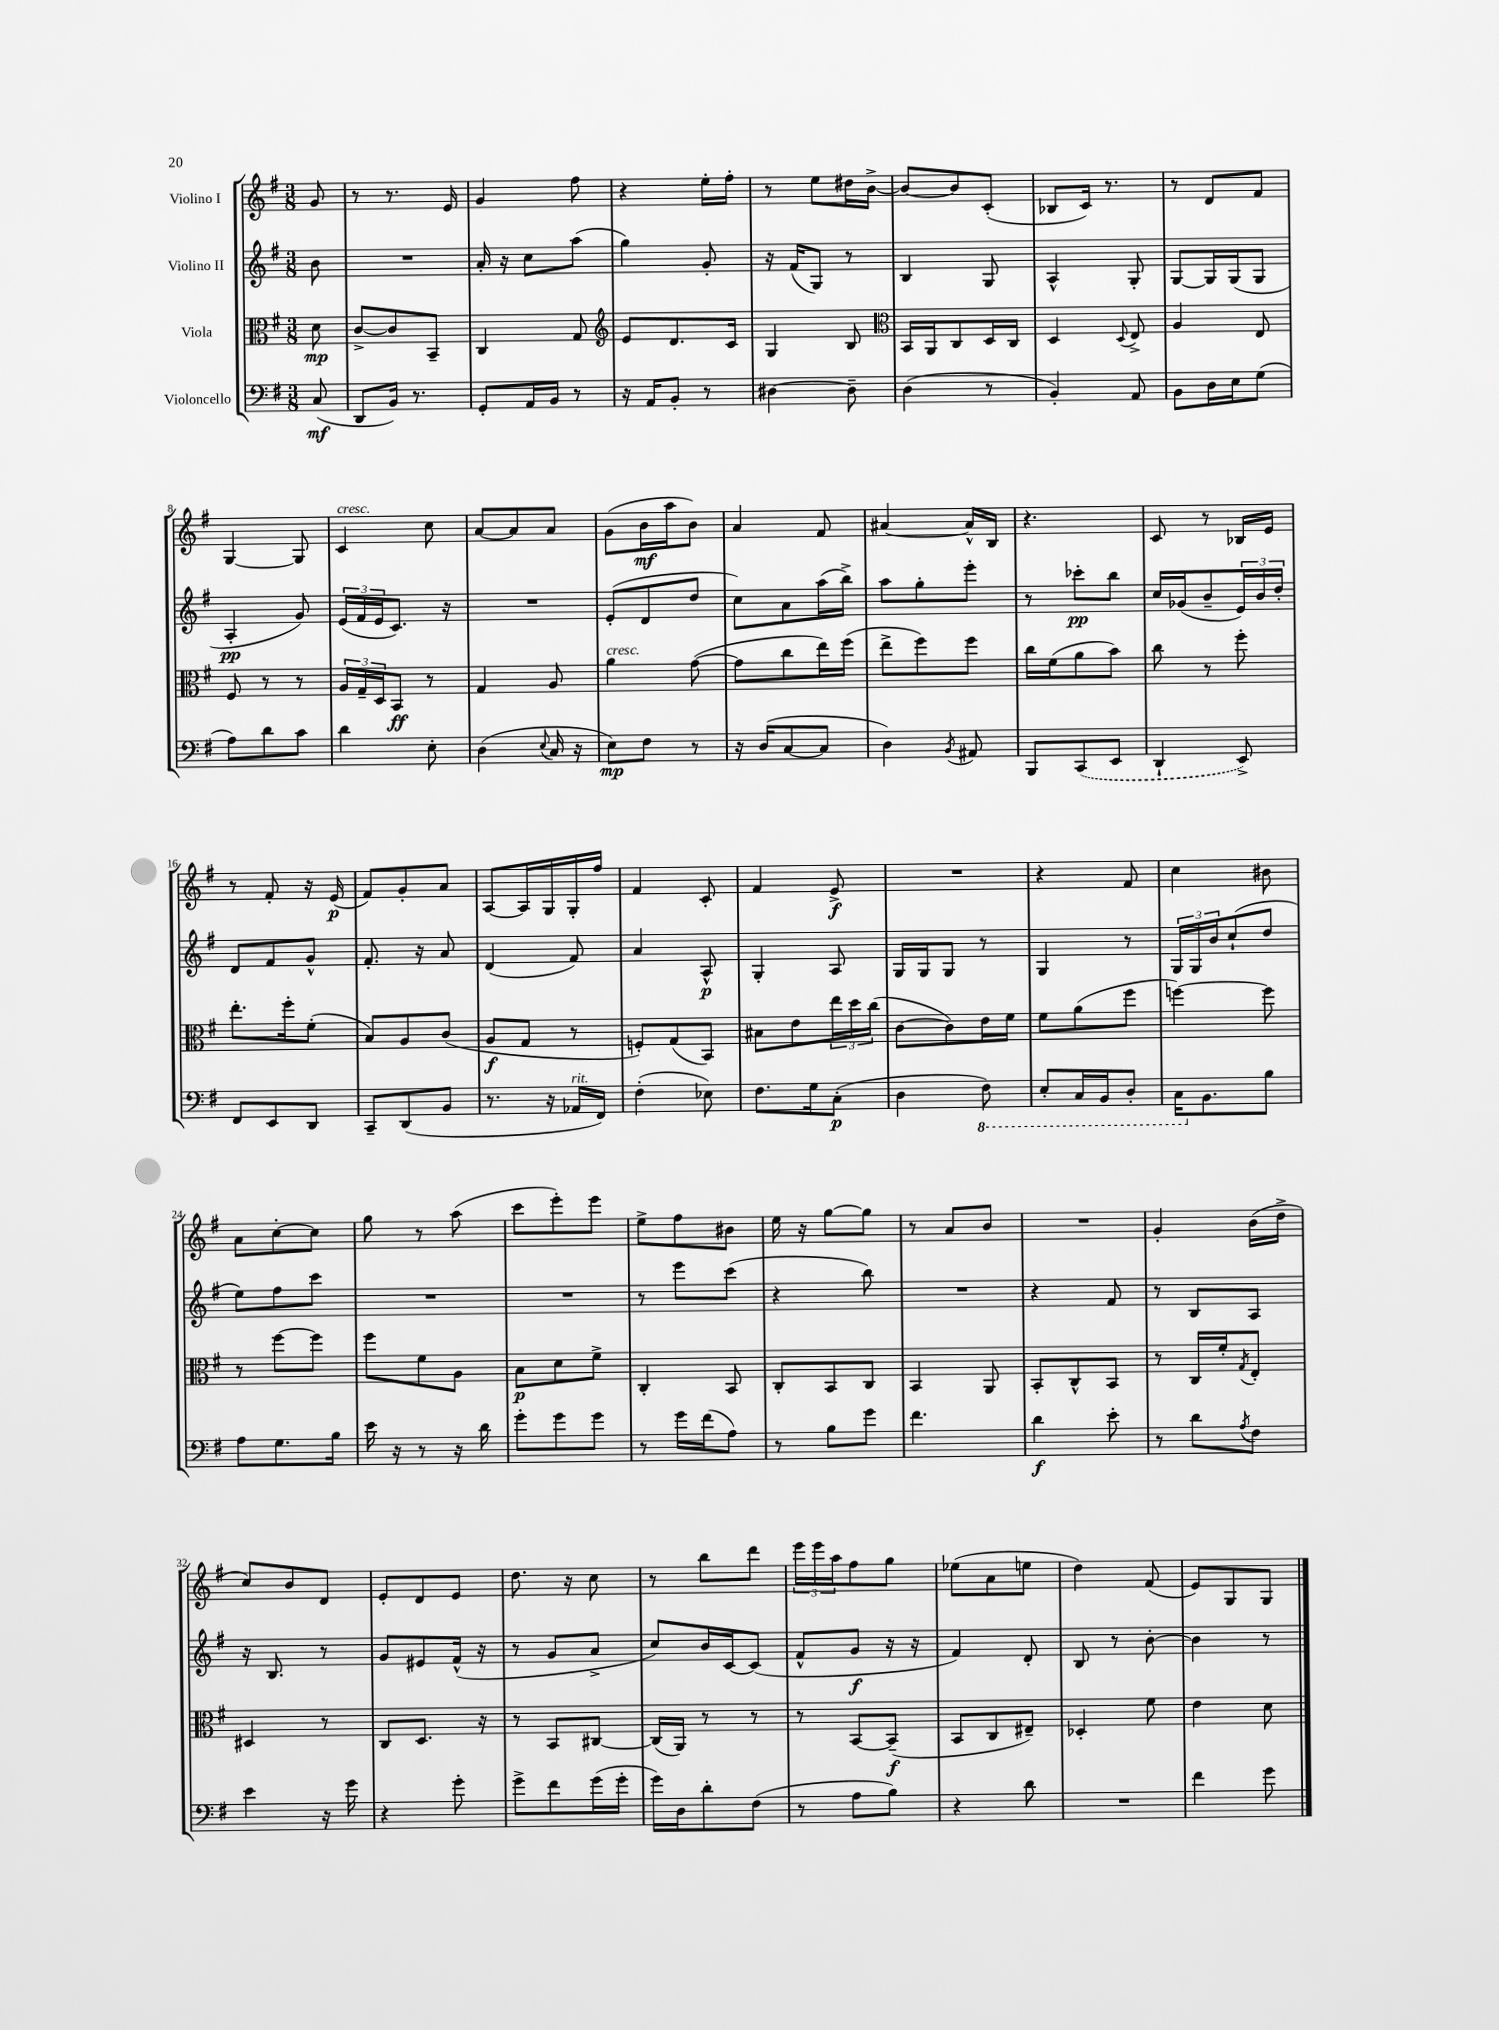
<<
\new StaffGroup <<
\new Staff = "s0" \with { instrumentName = "Violino I" } {
    \clef treble \key g \major \numericTimeSignature \time 3/8 \partial 8
    g'8 |
    r8 r8. e'16 |
    g'4 fis''8 |
    r4 e''16-. fis''16-. |
    r8 e''8 dis''16 b'16~-> |
    b'8~ b'8 c'8-.( |
    bes8 c'16) r8. |
    r8 d'8 fis'8 |
    g4~ g8 |
    c'4^\markup { \italic "cresc." } c''8 |
    a'8~ a'8 a'8 |
    g'8( b'16\mf a''16 b'8) |
    a'4 fis'8 |
    ais'4~ ais'16-^ b16 |
    r4. |
    c'8 r8 bes16 e'16 |
    r8 fis'8-. r16 e'16\p( |
    fis'8) g'8-. a'8 |
    a8~ a16 g16 g16-. fis''16 |
    fis'4 c'8-. |
    fis'4 e'8->\f |
    R4. |
    r4 fis'8 |
    c''4 bis'8 |
    a'8 c''8~-. c''8 |
    g''8 r8 a''8( |
    c'''8 e'''8-.) e'''8 |
    e''8-> fis''8 bis'8 |
    e''16 r16 g''8~ g''8 |
    r8 a'8 b'8 |
    R4. |
    g'4-. b'16( d''16-> |
    c''8) b'8 d'8 |
    e'8-. d'8 e'8 |
    d''8. r16 c''8 |
    r8 b''8 d'''8 |
    \tuplet 3/2 { e'''16 e'''16 a''16 } fis''8 g''8 |
    ees''8( a'8 e''8 |
    d''4) fis'8( |
    e'8) g8 g8 \bar "|." |
}
\new Staff = "s1" \with { instrumentName = "Violino II" } {
    \clef treble \key g \major \numericTimeSignature \time 3/8 \partial 8
    b'8 |
    R4. |
    a'16-. r16 c''8 a''8( |
    g''4) g'8-. |
    r16 fis'16( g8) r8 |
    b4 g8 |
    a4-^ g8-. |
    g8~ g16 g16( g8 |
    a4-.\pp g'8) |
    \tuplet 3/2 { e'16( fis'16 e'16 } c'8.) r16 |
    R4. |
    e'8-.( d'8 d''8 |
    c''8) a'8 a''16( b''16->) |
    a''8 g''8-. e'''8-. |
    r8 ces'''8-.\pp b''8 |
    c''16 ges'16( b'8-- \tuplet 3/2 { e'16) b'16 d''16-. } |
    d'8 fis'8 g'8-^ |
    fis'8.-. r16 a'8 |
    d'4( fis'8) |
    a'4 a8-^\p |
    g4-. a8 |
    g16 g16 g8 r8 |
    g4 r8 |
    \tuplet 3/2 { g16 g16 b'16 } c''8-!( d''8 |
    e''8) fis''8 c'''8 |
    R4. |
    R4. |
    r8 e'''8 c'''8( |
    r4 b''8) |
    R4. |
    r4 fis'8 |
    r8 b8 a8 |
    r16 b8. r8 |
    g'8 eis'8 fis'16-^( r16 |
    r8 g'8 a'8-> |
    c''8) b'16 c'16~ c'8( |
    fis'8-^ g'8\f r16 r16 |
    fis'4) d'8-. |
    b8 r8 b'8~-. |
    b'4 r8 \bar "|." |
}
\new Staff = "s2" \with { instrumentName = "Viola" } {
    \clef alto \key g \major \numericTimeSignature \time 3/8 \partial 8
    d'8\mp |
    c'8~-> c'8 b,8-- |
    c4 g8 |
    \clef treble e'8 d'8. c'16 |
    g4 b8 |
    \clef alto b,16 a,16 c8 d16 c16 |
    d4 \appoggiatura { d8 } e8-> |
    a4 e8 |
    fis8 r8 r8 |
    \tuplet 3/2 { a16 g16-- d16 } b,8\ff r8 |
    g4 a8 |
    a'4^\markup { \italic "cresc." } g'8~( |
    g'8 c''8 e''16) fis''16( |
    e''8-> fis''8) fis''8 |
    c''16 fis'16( a'8 b'8) |
    c''8 r8 fis''8-. |
    e''8.-. fis''16-. fis'8-.( |
    b8) a8 c'8( |
    a8\f g8 r8 |
    f8-.) g8( b,8) |
    bis8 e'8 \tuplet 3/2 { e''16 d''16 c''16( } |
    c'8~ c'8) e'16 fis'16 |
    fis'8 a'8( fis''8 |
    f''4~) f''8 |
    r8 fis''8~ fis''8 |
    fis''8 fis'8 a8 |
    b8\p d'8 fis'8-> |
    c4-. b,8 |
    c8-. b,8 c8 |
    b,4 a,8 |
    b,8-. c8-^ b,8 |
    r8 c16 fis'16-. \acciaccatura { g8 } e8-. |
    dis4 r8 |
    c8 d8. r16 |
    r8 b,8 cis8~ |
    cis16( a,16) r8 r8 |
    r8 b,8~ b,8--\f( |
    b,8 c8 eis8--) |
    des4-. fis'8 |
    e'4 d'8 \bar "|." |
}
\new Staff = "s3" \with { instrumentName = "Violoncello" } {
    \clef bass \key g \major \numericTimeSignature \time 3/8 \partial 8
    c8\mf( |
    d,8 b,16) r8. |
    g,8-. a,16 b,16 r8 |
    r16 a,16 b,8-. r8 |
    dis4~ dis8-- |
    d4( r8 |
    b,4-.) a,8 |
    b,8 d16 e16 g8( |
    a8) d'8 c'8 |
    d'4 e8-. |
    d4( \appoggiatura { e8 } c16 r16 |
    e8\mp) fis8 r8 |
    r16 d16( c8~ c8 |
    d4) \acciaccatura { b,8 } ais,8 |
    b,,8 \once \slurDashed c,8( e,8 |
    d,4-! e,8->) |
    fis,8 e,8 d,8 |
    c,8-- d,8( b,8 |
    r8. r16 aes,16^\markup { \italic "rit." } fis,16) |
    fis4-.( ees8) |
    fis8. g16 c8-.\p( |
    d4 \ottava #-1 fis,8) |
    e,8-. c,16 b,,16 d,8-. |
    c,16 \ottava #0 b,8. b8 |
    a8 g8. b16 |
    e'16 r16 r8 r16 d'16 |
    g'8-. g'8 g'8 |
    r8 g'16 fis'16( a8) |
    r8 b8 g'8 |
    fis'4. |
    d'4\f e'8-. |
    r8 d'8 \acciaccatura { a8 } fis8 |
    e'4 r16 g'16 |
    r4 g'8-. |
    g'8-> fis'8 g'16( g'16-. |
    g'16) d16 d'8-. fis8( |
    r8 a8 b8) |
    r4 d'8 |
    R4. |
    fis'4 g'8 \bar "|." |
}
>>
>>
